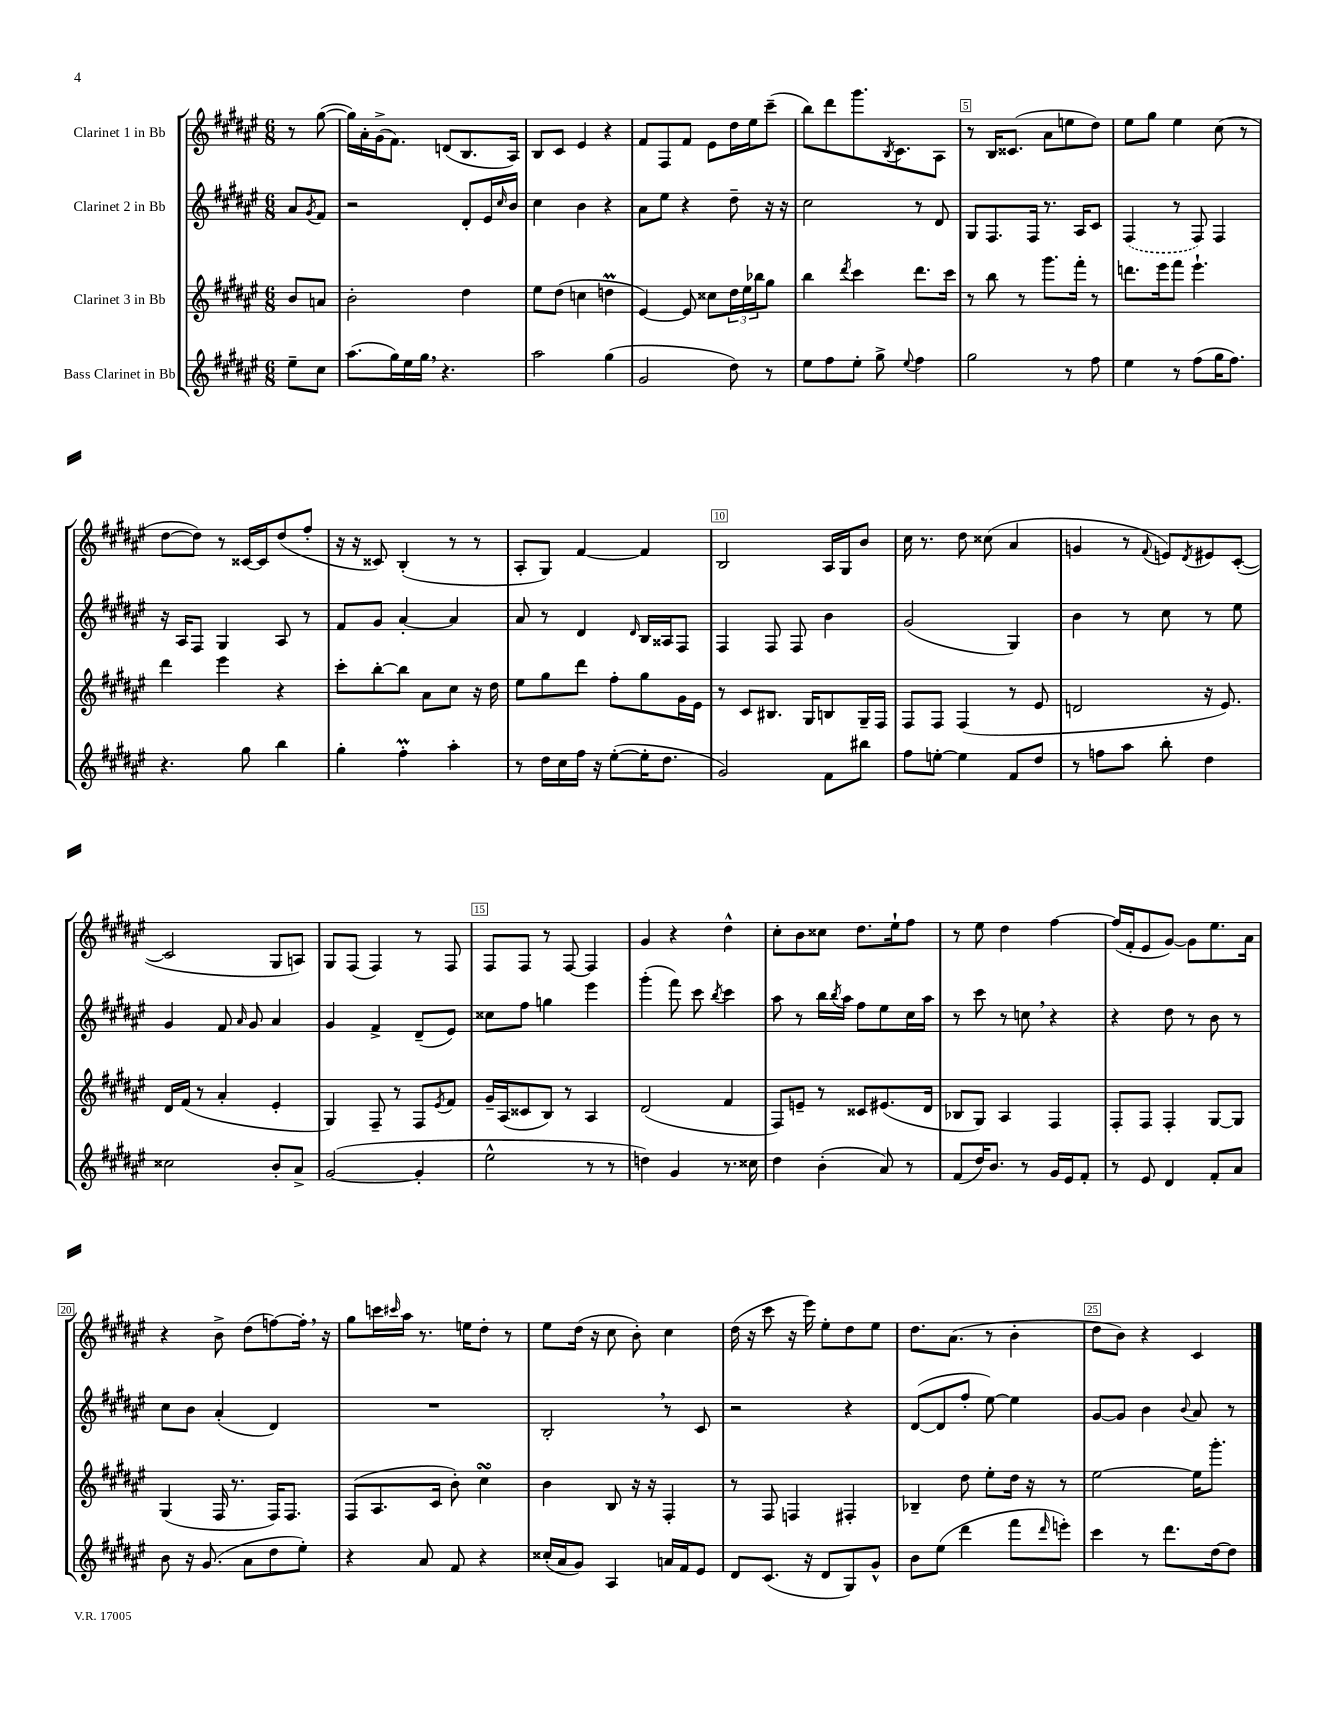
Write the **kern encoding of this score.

**kern	**kern	**kern	**kern
*staff4	*staff3	*staff2	*staff1
*clefG2	*clefG2	*clefG2	*clefG2
*k[f#c#g#d#a#e#]	*k[f#c#g#d#a#e#]	*k[f#c#g#d#a#e#]	*k[f#c#g#d#a#e#]
*M6/8	*M6/8	*M6/8	*M6/8
8ee#~\L	8b/L	8a#/L	8r
.	.	8qg#/	.
8cc#\J	8a/J	8f#/J	([8gg#\
=	=	=	=
(8.aa#\L	2b'\	2r	16gg#\]LL)
.	.	.	16a#'\
.	.	.	(16g#^\J
16gg#\L)	.	.	8.f#\J)
16ee#\	.	.	.
16gg#\JJ	.	.	.
4.r	.	.	(8d/L
.	4dd#\	8d#'/L	8.B/
.	.	16e#/L	.
.	.	16qqcc#/	.
.	.	16b/JJ	16A#/Jk)
=	=	=	=
2aa#\	8ee#\L	4cc#\	8B/L
.	(8dd#\J	.	8c#/J
.	4cc\	4b\	4e#/
(4gg#\	4dd\	4r	4r
=	=	=	=
2g#/	[4e#/)	8a#\L	8f#/L
.	.	8ee#\J	8F#/
.	8e#/]	4r	8f#/J
.	8cc##\L	.	8e#\L
8dd#\)	24dd#\L	8dd#~\	16dd#\L
.	24ee#\	.	.
.	.	.	16ee#\J
.	24bb-\J	.	.
8r	8gg#\J	16r	(8ccc#~\J
.	.	16r	.
=	=	=	=
8ee#\L	4bb\	2cc#\	8bb\L)
8ff#\	.	.	8ddd#\
.	8qddd#/	.	.
8ee#'\J	4ccc#\	.	8.ggg#\
8gg#^\	.	.	.
.	.	.	8qB/
.	.	.	8.c#\
8qqee#/	.	.	.
4ff#\	8.ddd#\L	8r	.
.	.	8d#/	8A#\J
.	16ccc#\Jk	.	.
=	=	=	=
2gg#\	8r	8G#/L	8r
.	8bb\	8.F#/	16B/LK
.	.	.	(8.c##/J
.	8r	.	.
.	.	16F#/Jk	.
.	8.ggg#\L	8.r	8a#\L
8r	.	.	8ee\
.	16fff#'\Jk	16A#/LK	.
8ff#\	8r	8c#/J	8dd#\J)
=	=	=	=
4ee#\	8.ddd\L	(4F#/	8ee#\L
.	.	.	8gg#\J
.	16eee#\k	.	.
8r	8fff#\J	8r	4ee#\
(8ff#\L	4.eee#`\	8F#/)	.
16gg#\K	.	4F#/	(8cc#\
8.ff#\J)	.	.	.
.	.	.	8r
=	=	=	=
4.r	4ddd#\	16r	[8dd#\L
.	.	16A#/LK	.
.	.	8F#/J	8dd#\]J)
.	4eee#\	4G#/	8r
8gg#\	.	.	[16c##/LL
.	.	.	16c##/]J
4bb\	4r	8A#/	(8dd#/
.	.	8r	8ff#'/J
=	=	=	=
4gg#'\	8ccc#'\L	8f#/L	16r
.	.	.	16r
.	[8bb'\	8g#/J	8c##/)
4ff#'\	8bb\]J	[4a#'/	(4B'/
.	8a#\L	.	.
4aa#'\	8cc#\J	4a#/]	8r
.	16r	.	8r
.	16dd#\	.	.
=	=	=	=
8r	8ee#\L	8a#/	8A#'/L
16dd#\LL	8gg#\	8r	8G#/J)
16cc#\	.	.	.
16ff#\JJ	8ddd#\J	4d#/	[4f#/
16r	.	.	.
([8ee#'\L	8ff#'\L	.	.
.	.	16qqd#/	.
16ee#'\]K	8gg#\	16B/LL	4f#/]
8.dd#\J	.	16A##/J	.
.	16g#\L	8F#/J	.
.	16e#\JJ	.	.
=	=	=	=
2g#/)	8r	4F#/	2B/
.	8c#/L	.	.
.	8.B#/J	8F#/	.
.	.	8F#/	.
.	16G#/LK	.	.
8f#\L	8B/	4b\	16A#/LL
.	.	.	16G#/J
8bb#\J	16G#~/L	.	8b/J
.	16F#/JJ	.	.
=	=	=	=
8ff#\L	8F#/L	(2g#/	16cc#\
.	.	.	8.r
[8ee'\J	8F#/J	.	.
4ee\]	(4F#/	.	8dd#\
.	.	.	(8cc##\
8f#/L	8r	4G#/)	4a#/
8dd#/J	8e#/	.	.
=	=	=	=
8r	2d/	4b\	4g/
8ff\L	.	.	.
8aa#\J	.	8r	8r
.	.	.	8qqf#/
8bb'\	.	8cc#\	8e/L)
.	.	.	8qd#/
4dd#\	16r	8r	8e#/
.	8.e#/)	.	.
.	.	8ee#\	([8c#'/J
=	=	=	=
2cc##\	16d#/LL	4g#/	2c#/]
.	(16f#/JJ	.	.
.	8r	.	.
.	4a#'/	8f#/	.
.	.	16qqa#/	.
.	.	8g#/	.
8b'/L	4e#'/	4a#/	8G#/L
8a#^/J	.	.	8A/J)
=	=	=	=
([2g#/	4G#/)	4g#/	8G#/L
.	.	.	(8F#/J
.	8F#~/	4f#^/	4F#/)
.	8r	.	.
4g#'/]	8F#/L	(8d#~/L	8r
.	8qe#/	.	.
.	8f#/J	8e#/J)	8F#/
=	=	=	=
2ee#^^\	16g#~/LL	8cc##\L	8F#/L
.	(16A#/J	.	.
.	8c##/	8ff#\J	8F#/J
.	8B/J)	4gg\	8r
.	8r	.	[8F#/
8r	4A#/	4eee#\	4F#/]
8r	.	.	.
=	=	=	=
4dd\)	(2d#/	(4ggg#'\	4g#/
4g#/	.	8fff#\)	4r
.	.	8ccc#\	.
.	.	8qbb/	.
8.r	4f#/	4ccc#\	4dd#^^\
16cc##\	.	.	.
=	=	=	=
4dd#\	8F#/L)	8aa#\	8cc#'\L
.	8e~/J	8r	8b\
(4b'\	8r	16bb\LL	8cc##\J
.	.	8qbb/	.
.	.	16aa#\JJ	.
.	8c##/L	8ff#\L	8.dd#\L
8a#/)	(8.e#/	8ee#\	.
.	.	.	16ee#`\k
8r	.	16cc#\L	8ff#\J
.	16d#/Jk	16aa#\JJ	.
=	=	=	=
(8f#/L	8B-/L	8r	8r
16dd#/K)	8G#/J)	8ccc#\	8ee#\
8.b/J	.	.	.
.	4A#/	8r	4dd#\
8r	.	8cc\	.
16g#/LL	4F#/	4r	[4ff#\
16e#/J	.	.	.
8f#'/J	.	.	.
=	=	=	=
8r	8F#'/L	4r	(16ff#/]LL
.	.	.	16f#'/J
8e#/	8F#/J	.	8e#/
4d#/	4F#'/	8dd#\	[8g#/J)
.	.	8r	8g#\]L
8f#'/L	[8G#/L	8b\	8.ee#\
8a#/J	8G#/]J	8r	.
.	.	.	16a#\Jk
=	=	=	=
8b\	(4G#/	8cc#\L	4r
16r	.	8b\J	.
(8.g#/	.	.	.
.	16F#/	(4a#'/	8b^\
.	8.r	.	.
8a#\L	.	.	(8dd#\L
8dd#\	16F#/LK)	4d#/)	[8ff\)
.	8.F#/J	.	.
8ee#'\J)	.	.	16ff'\]Jk
.	.	.	16r
=	=	=	=
4r	(8F#/L	2.r	8gg#\L
.	8.A#/	.	16ccc\L
.	.	.	16qqccc#/
.	.	.	16aa#\JJ
8a#/	.	.	8.r
.	16c#/Jk	.	.
8f#/	8b'\)	.	.
.	.	.	16ee\LK
4r	4cc#\	.	8dd#'\J
.	.	.	8r
=	=	=	=
(16cc##'/LL	4b\	2B'/	8ee#\L
16a#/J	.	.	.
8g#/J)	.	.	(16dd#\Jk
.	.	.	16r
4A#/	8B/	.	8cc#\
.	16r	.	8b'\)
.	16r	.	.
16a/LL	4F#'/	8r	4cc#\
16f#/J	.	.	.
8e#/J	.	8c#/	.
=	=	=	=
8d#/L	8r	2r	(16dd#\
.	.	.	16r
(8.c#/J	8F#/	.	8ccc#\
.	4F/	.	16r
16r	.	.	16eee#\)
8d#/L	.	.	8ee#'\L
8G#/)	4F#'/	4r	8dd#\
8g#^^/J	.	.	8ee#\J
=	=	=	=
8b\L	4B-~/	([8d#/L	8.dd#\L
(8ee#\J	.	8d#/]	.
.	.	.	(8.a#\J
4ddd#\	8dd#\	8ff#'/J	.
.	8ee#'\L	[8ee#\)	8r
8fff#\L	16dd#\Jk	4ee#\]	4b'\
.	16r	.	.
16qqddd#/	.	.	.
8eee'\J)	8r	.	.
=	=	=	=
4ccc#\	[2ee#\	[8g#/L	8dd#\L
.	.	8g#/]J	8b\J)
8r	.	4b\	4r
8.ddd#\L	.	.	.
.	.	8qqb/	.
.	16ee#\]LK	8a#/	4c#/
[16dd#\k	8.ggg#'\J	.	.
8dd#\]J	.	8r	.
==	==	==	==
*-	*-	*-	*-
